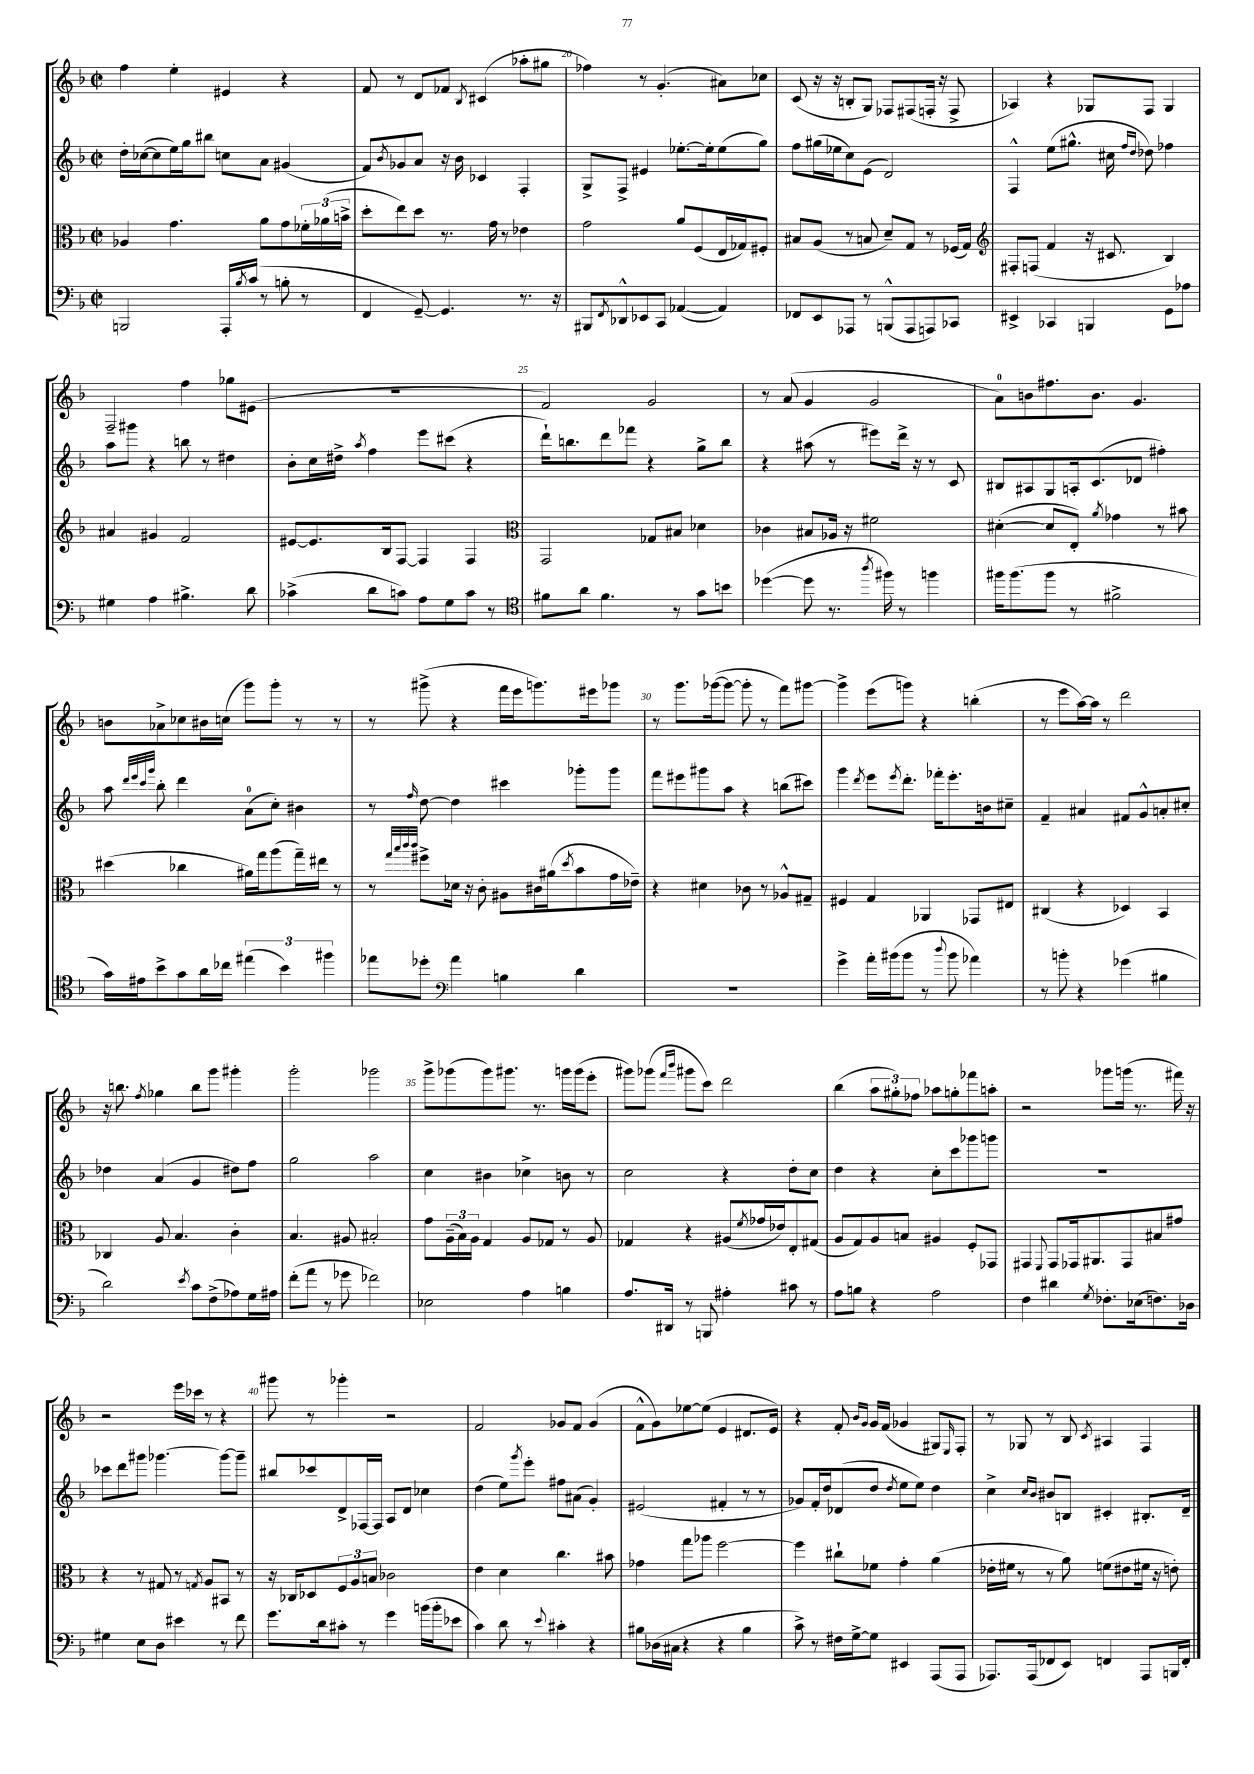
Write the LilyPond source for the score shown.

<<
\new StaffGroup <<
\new Staff = "s0" {
    \clef treble \key f \major \defaultTimeSignature \time 2/2
    f''4 e''4-. eis'4 r4 |
    f'8 r8 d'8 fes'8 \acciaccatura { bes8 } cis'4( aes''8-. gis''8 |
    fes''4) r8 g'4.-.( ais'8) ces''8 |
    c'8( r16 r16 b8-. g8) fes8 fis8( f16-. r16 f8-> |
    aes4) r4 ges8 f8 ges4 |
    f2-- f''4 ges''8 eis'8( |
    R1 |
    f'2) g'2 |
    r8 a'8( g'4 g'2 |
    a'8-0) b'8 fis''8. b'8. g'4. |
    b'8 aes'8-> ces''8 bis'16 c''16( g'''8) g'''8-. r8 r8 |
    r8 gis'''8->( r4 f'''16 e'''16 g'''8.) eis'''16 ges'''8 |
    r8 g'''8. ges'''16~( ges'''8~ ges'''8-. r8 f'''8) gis'''8~ |
    gis'''4-> e'''8( g'''8) r4 b''4-.( |
    r8 e'''8 a''16~) a''16 r8 d'''2 |
    r16 b''8. \acciaccatura { f''8 } ges''4 b''8 g'''8 gis'''4-. |
    g'''2-. ges'''2 |
    g'''8-> ges'''8( ges'''8) gis'''8. r8. g'''16 g'''16( e'''8-. |
    gis'''8) ges'''8( \grace { f'''16 bes'''16 } gis'''8 c'''8) d'''2 |
    bes''4( \tuplet 3/2 { a''8 gis''8-.) fes''8 } aes''8 g''8-. fes'''8 a''8-. |
    r2 ges'''8 g'''16( r8. fis'''16) r16 |
    r2 e'''16 ces'''16 r8 r4 |
    gis'''8 r8 ges'''4-. r2 |
    f'2 ges'8 f'8 ges'4( |
    f'8-^ g'8) ees''8~ ees''8( e'4 dis'8. e'16) |
    r4 f'8-. \grace { bes'16 g'16 } g'16 f'16( ges'4 gis8) \grace { e16 } f8-. |
    r8 ges8 r8 bes8 \acciaccatura { c'8 } ais4 f4 \bar "|." |
}
\new Staff = "s1" {
    \clef treble \key f \major \defaultTimeSignature \time 2/2
    d''16-. ces''16~( ces''8 e''16) g''16 bis''8 c''8 a'8 gis'4( |
    f'8) \acciaccatura { bes'8 } ges'8 a'8 r16 bes'16 ces'4 f4-. |
    g8-> f8-> eis'4 ees''8.~-. ees''16-. ees''8( g''8) |
    f''8 gis''16( ees''16 c''8) e'8( d'2) |
    f4-^ e''8( gis''8.-^ cis''16 \grace { f''16 d''16 } des''8) fes''4 |
    a''8 gis'''8 r4 b''8 r8 dis''4 |
    bes'8-. c''16 dis''16-> \acciaccatura { a''8 } f''4 e'''8 cis'''8( r4 |
    d'''16-!) b''8. d'''8 fes'''8 r4 g''8-> b''8 |
    r4 ais''8( r8 eis'''8) d'''16-> r16 r8 c'8 |
    bis8 ais8 g8 a16-. c'8.( des'8 fis''4-.) |
    a''8 \grace { d'''32 e'''32 c'''32 g'''32 } bes''8-. d'''4 a'8-0( c''8-.) bis'4 |
    r8 \grace { f''16 } d''8~ d''4 cis'''4 ges'''8-. ges'''8 |
    f'''8 eis'''8 gis'''8 a''8 r4 b''8( cis'''8) |
    g'''4 \acciaccatura { d'''8 } e'''8 \acciaccatura { e'''8 } d'''8.-. fes'''16-. e'''8.-. b'16 cis''8-- |
    f'4-- ais'4 fis'8 g'8-^ a'8-. cis''8-. |
    des''4 a'4( g'4 dis''8) f''8 |
    g''2 a''2 |
    c''4 bis'4 ces''4-> b'8 r8 |
    c''2 r4 d''8-. c''8 |
    d''4 r4 c''8-. c'''8 ges'''8 g'''8 |
    R1 |
    ces'''8 d'''8 gis'''8 ges'''4.~ ges'''8~ ges'''8-- |
    bis''8 ces'''8 d'8-> fes16~ fes16 a8 d'8 ces''4 |
    d''4( e''8) \acciaccatura { g'''8 } e'''8-. fis''8 ais'8( g'4-.) |
    eis'2( fis'4-. r8 r8 |
    ges'8) f'16-. d''16 des'8( d''8 \acciaccatura { d''8 } e''8 e''8) d''4 |
    c''4-> \grace { c''16 bes'16 } bis'8 b8 cis'4-. bis8.-. d'16-- \bar "|." |
}
\new Staff = "s2" {
    \clef alto \key f \major \defaultTimeSignature \time 2/2
    aes4 g'4. a'8 g'8 \tuplet 3/2 { fes'16-. aes'16( b'16-> } |
    d''8-. e''8) d''8 r8. g'16 r8 ees'4 |
    g'2 a'8 f8( e16 ges16) fis8-. |
    bis8 a8( r8 b8 d'8--) g8 r8 fes16( g16) |
    \clef treble fis8-. f8( f'4 r16 cis'8. bes4) |
    ais'4 gis'4 f'2 |
    eis'8~ eis'8. bes16 f8~ f4 f4 |
    \clef alto g,2 ges8 bis8 des'4 |
    ces'4 bis8 aes16 r16 fis'2 |
    dis'4~-.( dis'8 e8-.) \acciaccatura { a'8 } ges'4 r8 bis'8 |
    dis''4( ces''4 ais'16) g''16 a''8( g''16--) eis''16 r8 |
    r8 \grace { g''32 bes''32 c'''32 c'''32 } fis''8-> des'16 r16 c'8-. ais8 cis'16 ais'16( \acciaccatura { d''8 } bes'8 g'16 ees'16--) |
    r4 dis'4 ces'8 r8 aes8-^ gis8-- |
    fis4 g4 aes,4 ges,8 eis8 |
    cis4( r4 des4) bes,4 |
    ces4 a8 bes4. c'4-. |
    bes4. ais8 bis2-. |
    g'8 \tuplet 3/2 { a16--( bes16) a16 } g4 a8 ges8 r8 a8 |
    ges4 r4 ais8( \acciaccatura { f'8 } ges'16 ees'16) e8-. gis8( |
    a8 g8) a8 b8 ais4 f8-. ges,8 |
    gis,4 \appoggiatura { f,8 } gis,8 ges,16 ais,8. ges,8 bis8 gis'8 |
    r4 r8 gis8 r8 \acciaccatura { g8 } a8 bis,8 r8 |
    r16 ces16 des8 \tuplet 3/2 { f8 a8 b8 } ces'2 |
    e'4 d'4 c''4. bis'8 |
    ges'4 g''8 aes''8 f''2~ |
    f''4 cis''8-! fes'8 g'4-. a'4( |
    ees'16-. fis'16 r8 r8 a'8) f'8( eis'8 fis'16 r16 e'8-.) \bar "|." |
}
\new Staff = "s3" {
    \clef bass \key f \major \defaultTimeSignature \time 2/2
    b,,2 a,,16-. \acciaccatura { bes8 } c'16( r8 b8-. r8 |
    f,4 g,8~--) g,4. r8. r16 |
    bis,,8 \acciaccatura { f,8 } des,8-^ ees,8 c,8 aes,4~( aes,4) |
    fes,8 e,8 aes,,8 r8 b,,8-^( aes,,8 a,,8) ces,8 |
    eis,4-> ces,4 b,,4 g,8 aes8 |
    gis4 a4 bis4.-> d'8 |
    ces'4->( d'8 c'8) a8 g8 c'8 r8 |
    \clef tenor fis'8 a'8 fis'4. r8 g'8 b'8 |
    des''4~( des''8 r8. \acciaccatura { a''8 } fis''16) r8 f''4 |
    fis''16 fis''8.( fis''8 r8 fis'2-> |
    g'16) eis'16 bes'8-> g'8 a'16 ces''16 \tuplet 3/2 { eis''4( bes'4) fis''4 } |
    ees''8 des''8-. \clef bass a'4 b4 d'4 |
    R1 |
    g'4-> a'16-. bis'16( bis'8 r8 \appoggiatura { d''8 } bis'8 aes'4) |
    r8 b'8-. r4 ges'4( bis4 |
    d'2) \acciaccatura { e'8 } c'8 f8->( aes8) g16 ais16 |
    f'8-.( a'8 r8 ges'8 fes'2) |
    ees2 a4 b4 |
    a8. dis,16 r8 b,,8 ais4-. cis'8 r8 |
    a8 b8 r4 a2 |
    f4 dis'4 \acciaccatura { g8 } fes8.-. ees16( f8.) des16 |
    gis4 e8 d8 eis'4 r8 f'8 |
    g'8. d'16 cis'8-. r8 g'4 b'16( b'16-. ees'8 |
    c'4) d'8 r8 \appoggiatura { e'8 } cis'4-. r4 |
    bis8 des16( cis16 r4 r4 bis4 |
    c'8->) r8 fis16 g16~-> g8 eis,4 a,,8( a,,8 |
    aes,,8.) aes,,16( fes,8 e,8) f,4 aes,,8 b,,16 f,16-. \bar "|." |
}
>>
>>
\layout { \context { \Score currentBarNumber = #18 \override BarNumber.break-visibility = ##(#f #t #t) barNumberVisibility = #(every-nth-bar-number-visible 5) } }
